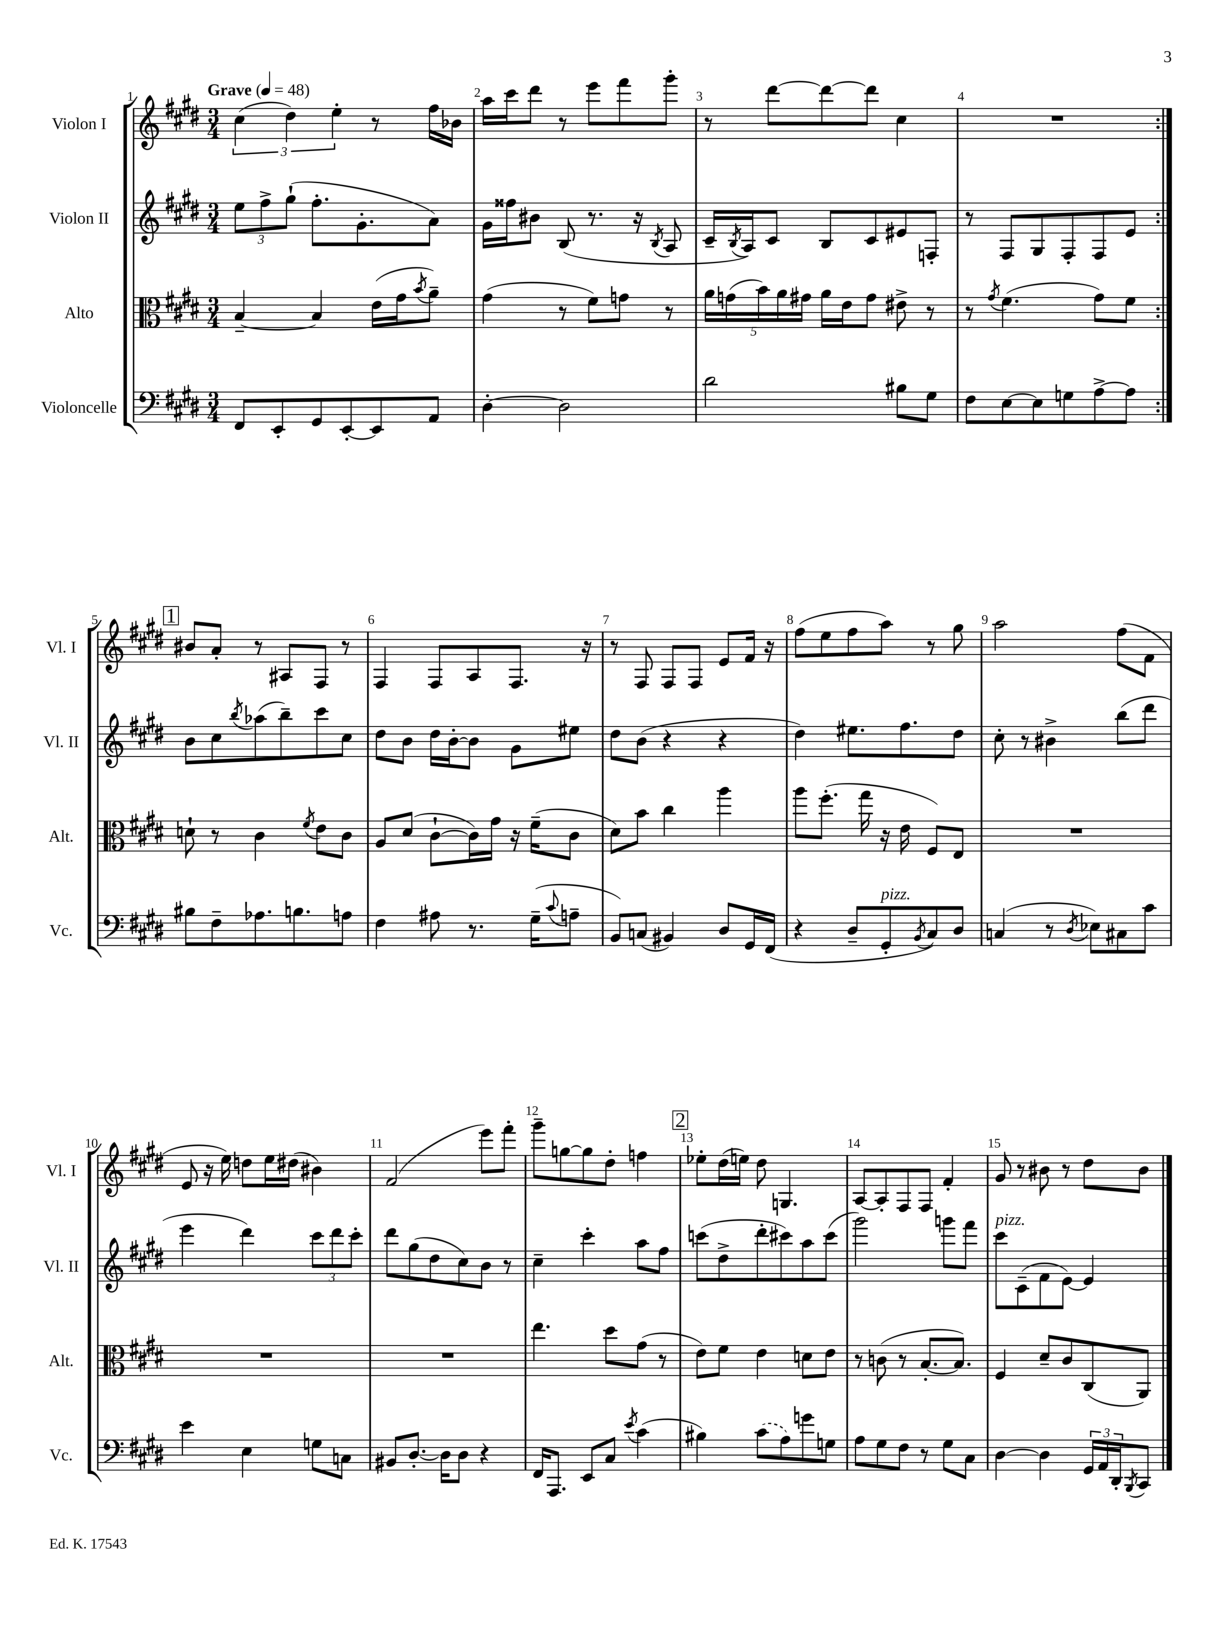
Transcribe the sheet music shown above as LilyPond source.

<<
\new StaffGroup <<
\new Staff = "s0" \with { instrumentName = "Violon I" shortInstrumentName = "Vl. I" } {
    \clef treble \key e \major \numericTimeSignature \time 3/4 \tempo "Grave" 4 = 48
    \repeat volta 2 { \tuplet 3/2 { cis''4( dis''4) e''4-. } r8 fis''16 bes'16 |
    a''16 cis'''16 dis'''8 r8 e'''8 fis'''8 gis'''8-. |
    r8 dis'''8~ dis'''8~ dis'''8 cis''4 |
    R2. | }
    \mark \markup { \box "1" } bis'8 a'8-. r8 ais8 fis8 r8 |
    fis4 fis8 a8 fis8. r16 |
    r8 fis8 fis8 fis8 e'8 fis'16 r16 |
    fis''8( e''8 fis''8 a''8) r8 gis''8 |
    a''2 fis''8( fis'8 |
    e'8 r16 e''16) d''8 e''16 dis''16( bis'4) |
    fis'2( e'''8) fis'''8-. |
    gis'''8-- g''8~ g''8 dis''8-. f''4 |
    \mark \markup { \box "2" } ees''8-. dis''16( e''16) dis''8 g4. |
    a8~ a8-. fis8 fis8 fis'4-. |
    gis'8 r8 bis'8 r8 dis''8 bis'8 \bar "|." |
}
\new Staff = "s1" \with { instrumentName = "Violon II" shortInstrumentName = "Vl. II" } {
    \clef treble \key e \major \numericTimeSignature \time 3/4
    \repeat volta 2 { \tuplet 3/2 { e''8 fis''8-> gis''8-!( } fis''8.-. gis'8.-. a'8) |
    gis'16 fisis''16 bis'8 b8( r8. r16 \acciaccatura { b8 } a8 |
    cis'16-- \acciaccatura { b8 } a16) cis'8 b8 cis'8 eis'8 f8-. |
    r8 fis8 gis8 fis8-. fis8 e'8 | }
    \mark \markup { \box "1" } b'8 cis''8 \acciaccatura { b''8 } aes''8( b''8--) cis'''8 cis''8 |
    dis''8 b'8 dis''16 b'16~-. b'8 gis'8 eis''8 |
    dis''8 b'8( r4 r4 |
    dis''4) eis''8. fis''8. dis''8 |
    cis''8-. r8 bis'4-> b''8( dis'''8 |
    e'''4 dis'''4) \tuplet 3/2 { cis'''8 dis'''8 cis'''8-. } |
    dis'''8 gis''8( dis''8 cis''8) b'8 r8 |
    cis''4-- cis'''4-. a''8 fis''8 |
    \mark \markup { \box "2" } c'''8( dis''8-> dis'''8-. cis'''8) a''8 cis'''8( |
    gis'''2) g'''8 fis'''8 |
    cis'''8^\markup { \italic "pizz." } cis'8--( fis'8 e'8~) e'4 \bar "|." |
}
\new Staff = "s2" \with { instrumentName = "Alto" shortInstrumentName = "Alt." } {
    \clef alto \key e \major \numericTimeSignature \time 3/4
    \repeat volta 2 { b4~-- b4 e'16( gis'16 \acciaccatura { b'8 } a'8--) |
    gis'4( r8 fis'8) g'8 r8 |
    \tuplet 5/4 { a'16 g'16( b'16) a'16 gis'16 } a'16 e'16 gis'8 eis'8-> r8 |
    r8 \acciaccatura { gis'8 } fis'4.( gis'8) fis'8 | }
    \mark \markup { \box "1" } d'8-! r8 cis'4 \acciaccatura { fis'8 } e'8 cis'8 |
    a8 dis'8( cis'8~-! cis'16) gis'16 r16 fis'16--( cis'8 |
    dis'8) b'8 cis''4 a''4 |
    a''8 fis''8.-.( gis''16 r16 e'16 fis8) e8 |
    R2. |
    R2. |
    R2. |
    e''4. dis''8 gis'8( r8 |
    \mark \markup { \box "2" } e'8) fis'8 e'4 d'8 e'8 |
    r8 c'8( r8 b8.~-. b8.) |
    fis4 dis'8-- cis'8 cis8( a,8) \bar "|." |
}
\new Staff = "s3" \with { instrumentName = "Violoncelle" shortInstrumentName = "Vc." } {
    \clef bass \key e \major \numericTimeSignature \time 3/4
    \repeat volta 2 { fis,8 e,8-. gis,8 e,8~-. e,8 a,8 |
    dis4~-. dis2 |
    dis'2 bis8 gis8 |
    fis8 e8~ e8 g8 a8~-> a8 | }
    \mark \markup { \box "1" } bis8 fis8-- aes8. b8. a8 |
    fis4 ais8 r8. gis16--( \appoggiatura { cis'8 } a8-- |
    b,8) c8( bis,4) dis8 gis,16 fis,16( |
    r4 dis8-- gis,8-.^\markup { \italic "pizz." } \acciaccatura { b,8 } cis8) dis8 |
    c4( r8 \acciaccatura { dis8 } ees8) cis8 cis'8 |
    e'4 e4 g8 c8 |
    bis,8 dis8.~-. dis16 dis8 r4 |
    fis,16 a,,8. e,8 cis8 \acciaccatura { e'8 } cis'4( |
    \mark \markup { \box "2" } bis4) \once \slurDashed cis'8( a8) g'8 g8 |
    a8 gis8 fis8 r8 gis8 cis8 |
    dis4~ dis4 \tuplet 3/2 { gis,16 a,16 dis,16-. } \acciaccatura { b,,8 } cis,8 \bar "|." |
}
>>
>>
\layout { \context { \Score \override BarNumber.break-visibility = ##(#f #t #t) barNumberVisibility = #all-bar-numbers-visible } }
